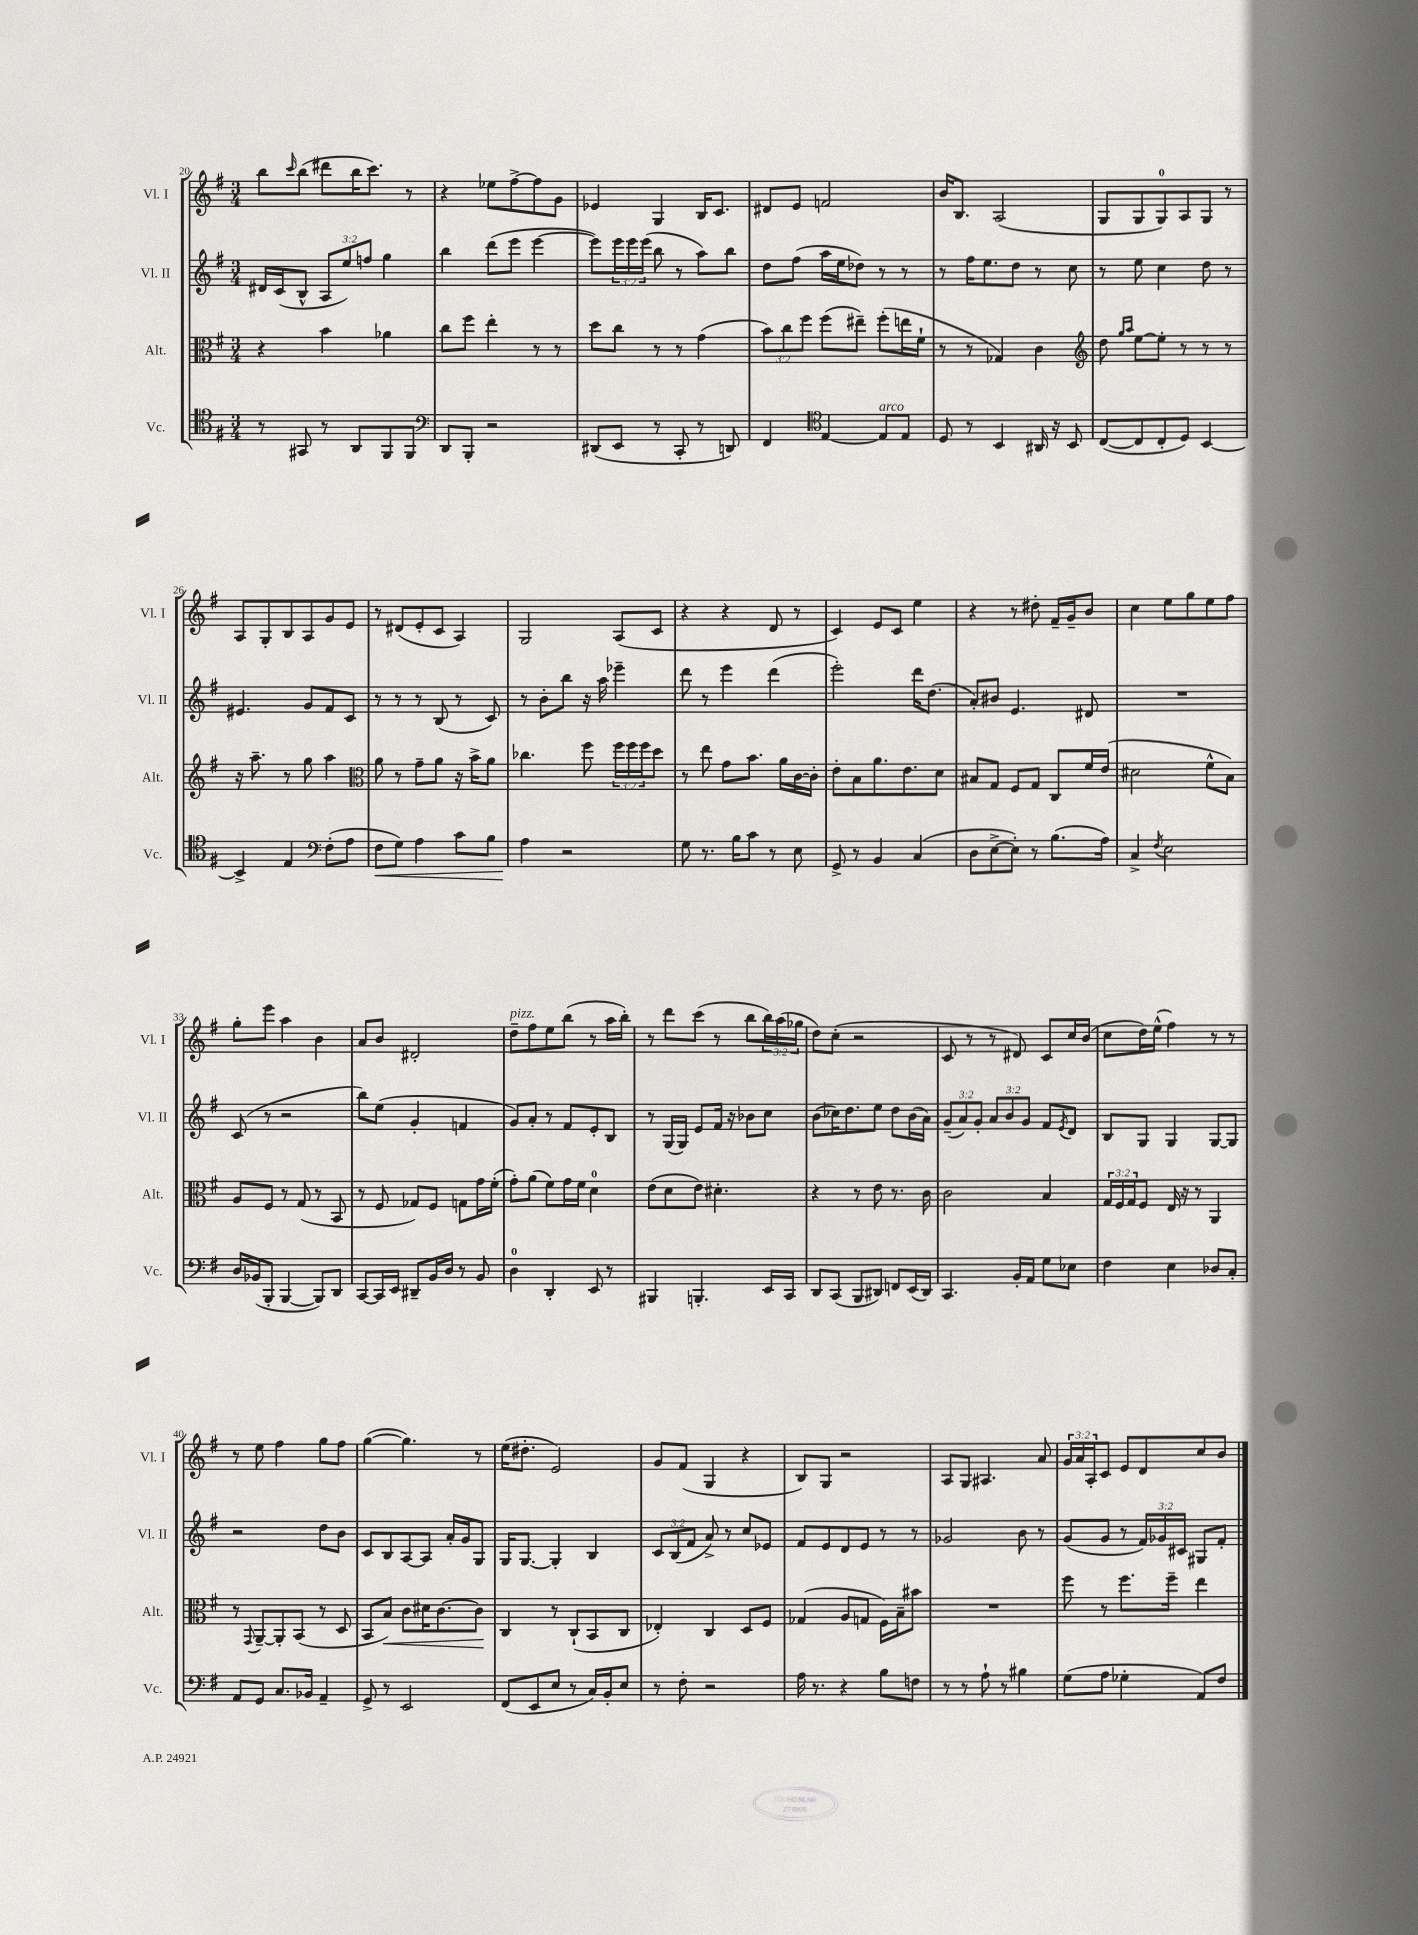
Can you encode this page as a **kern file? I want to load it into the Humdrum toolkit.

**kern	**dynam	**kern	**dynam	**kern	**kern
*part4	*part4	*part3	*part3	*part2	*part1
*staff4	*staff4	*staff3	*staff3	*staff2	*staff1
*I"Vc.	*	*I"Alt.	*	*I"Vl. II	*I"Vl. I
*I'Vc.	*	*I'Alt.	*	*I'Vl. II	*I'Vl. I
*clefC4	*	*clefC3	*	*clefG2	*clefG2
*k[f#]	*	*k[f#]	*	*k[f#]	*k[f#]
*M3/4	*	*M3/4	*	*M3/4	*M3/4
=20	=20	=20	=20	=20	=20
8r	.	4r	.	16d#X/LL	8bb\L
.	.	.	.	(16c/J	.
.	.	.	.	.	16qqccc/
8GG#X/	.	.	.	8B^^/J	(8bb\J
8r	.	4b\	.	12A/L	8ddd#X\L
.	.	.	.	12ee/)	.
8AA/L	.	.	.	.	16bb\K
.	.	.	.	12ffn/J	.
.	.	.	.	.	8.ccc\J)
8FF#/	.	4a-X\	.	4gg\	.
8FF#/J	.	.	.	.	8r
=21	=21	=21	=21	=21	=21
*clefF4	*	*	*	*	*
8DD/L	.	8cc\L	.	4bb\	4r
8BBB'/J	.	8ff#\J	.	.	.
2r	.	4ee'\	.	(8ddd\L	8ee-X\L
.	.	.	.	8eee\J	[8ff#^\
.	.	8r	.	[4eee\	8ff#\]
.	.	8r	.	.	8g\J
=22	=22	=22	=22	=22	=22
(8DD#X/L	.	8dd\L	.	8eee\L])	4e-X/
8EE/J	.	8cc\J	.	24eee\L	.
.	.	.	.	24eee\	.
.	.	.	.	(24eee\JJ	.
8r	.	8r	.	8bb\	4G/
8CC'/	.	8r	.	8r	.
8r	.	(4g\	.	8aa\L)	16B/KL
.	.	.	.	.	8.c/J
8DDn/)	.	.	.	8bb\J	.
=23	=23	=23	=23	=23	=23
4FF#/	.	12b\L)	.	8dd\L	8d#X/L
.	.	12cc\	.	.	.
.	.	.	.	(8ff#\J	8e/J
.	.	12ff#\J	.	.	.
*clefC4	*	*	*	*	*
[4E/	.	(8ff#\L	.	16aa\LL	2fn/
.	.	.	.	16ee\J	.
.	.	8ee#X~\J)	.	8dd-X\J)	.
!LO:TX:a:i:t=arco	!	!	!	!	!
8E/L]	.	(8ff#'\L	.	8r	.
8E/J	.	16een\L	.	8r	.
.	.	16f#`\JJ	.	.	.
=24	=24	=24	=24	=24	=24
8D/	.	8r	.	8r	16b/KL
.	.	.	.	.	8.B/J
8r	.	8r	.	16ff#\KL	.
.	.	.	.	8.ee\	.
4BB/	.	4G-X/)	.	.	(2A/
.	.	.	.	8dd\J	.
16AA#X/	.	4c\	.	8r	.
16r	.	.	.	.	.
8BB/	.	.	.	8cc\	.
=25	=25	=25	=25	=25	=25
*	*	*clefG2	*	*	*
([8C/L	.	8dd\	.	8r	8G/L
.	.	16qqgg/LL	.	.	.
.	.	16qqaa/JJ	.	.	.
8C/]	.	[8ee\L	.	8ee\	8G/
8C'/	.	8ee'\J]	.	4cc\	8G/)
8D/J)	.	8r	.	.	8A/
[4BB/	.	8r	.	8dd\	8G/J
.	.	8r	.	8r	8r
!!LO:LB:g=z
=26	=26	=26	=26	=26	=26
4BB^/]	.	16r	.	4.e#X/	8A/L
.	.	8.aa~\	.	.	.
.	.	.	.	.	8G'/
4E/	.	8r	.	.	8B/
.	.	8gg\	.	8g/L	8A/
*clefF4	*	*	*	*	*
(8F#'\L	.	4aa\	.	8f#/	8g/
8A\J	.	.	.	8c/J	8e/J
=27	=27	=27	=27	=27	=27
*	*	*clefC3	*	*	*
!	!LO:HP:b	!	!	!	!
8F#\L	<	8a\	.	8r	8r
8G\J)	.	8r	.	8r	(8d#X/L
4A\	.	8g~\L	.	8r	8e'/
.	.	8a\J	.	(8B/	8c/J
8c\L	.	16r	.	8r	4A/)
.	.	16b^\KL	.	.	.
8B\J	.	8a\J	.	8c/)	.
=28	=28	=28	=28	=28	=28
4A\	.	4.cc-X\	.	8r	2G/
.	.	.	.	8b'\L	.
2r	[	.	.	8bb\J	.
.	.	8ff#\	.	16r	.
.	.	.	.	16aa\	.
.	.	24ff#\LL	.	4eee-X~\	(8A/L
.	.	24ff#\	.	.	.
.	.	24ff#\J	.	.	.
.	.	8dd\J	.	.	8c/J
=29	=29	=29	=29	=29	=29
8G\	.	8r	.	8ddd\	4r
8.r	.	8ee\	.	8r	.
.	.	8g\L	.	4eee\	4r
16B\KL	.	.	.	.	.
8c\J	.	8.b\J	.	.	.
8r	.	.	.	(4ddd\	8d/
.	.	16a\LL	.	.	.
8E\	.	[16c\	.	.	8r
.	.	16c'\JJ]	.	.	.
=30	=30	=30	=30	=30	=30
8GG^/	.	8e'\L	.	2eee'\)	4c/)
8r	.	8B\	.	.	.
4BB/	.	8.a\	.	.	8e/L
.	.	.	.	.	8c/J
.	.	8.e\	.	.	.
(4C/	.	.	.	16ddd\KL	4ee\
.	.	.	.	(8.dd\J	.
.	.	8d\J	.	.	.
=31	=31	=31	=31	=31	=31
8D\L	.	8B#X/L	.	8a'/L)	4r
[8E^\	.	8G/J	.	8b#X/J	.
8E'\J])	.	8F#/L	.	4.e/	8r
8r	.	8G/J	.	.	8dd#X'\
(8.B\L	.	8C/L	.	.	16f#~/LL
.	.	.	.	.	16g~/J
.	.	16f#/L	.	8d#X/	8b/J
16A\Jk)	.	(16e/JJ	.	.	.
=32	=32	=32	=32	=32	=32
4C^/	.	2d#X\	.	2.r	4cc\
8qF#/	.	.	.	.	.
2E\	.	.	.	.	8ee\L
.	.	.	.	.	8gg\
.	.	8f#^^\L	.	.	8ee\
.	.	8B\J)	.	.	8ff#\J
!!LO:LB:g=z
=33	=33	=33	=33	=33	=33
16D/LL	.	8A/L	.	(8c/	8gg'\L
(16BB-X/J	.	.	.	.	.
8BBB'/J	.	8F#/J	.	8r	8eee\J
[4BBB/	.	8r	.	2r	4aa\
.	.	(8G/	.	.	.
8BBB/L])	.	8r	.	.	4b\
8DD/J	.	8BB/	.	.	.
=34	=34	=34	=34	=34	=34
[8CC/L	.	8r	.	8bb\L)	8a/L
16CC/L]	.	8F#/	.	(8ee\J	8b/J
16EE/JJ	.	.	.	.	.
8DD#X~/L	.	8G-X/L)	.	4g'/	2d#X'/
16BB/L	.	8F#/J	.	.	.
16D/JJ	.	.	.	.	.
8r	.	8Gn\L	.	4fn/	.
8BB/	.	16g\L	.	.	.
.	.	(16f#'\JJ	.	.	.
=35	=35	=35	=35	=35	=35
!	!	!	!	!	!LO:TX:a:i:t=pizz.
4D\	.	8g'\L)	.	8g/L)	8dd~\L
.	.	(8a\J	.	8a'/J	8ff#\
4DD'/	.	8f#\L)	.	8r	8ee\
.	.	16g\L	.	8f#/L	(8bb\J
.	.	16f#\JJ	.	.	.
8EE/	.	4d\	.	8e'/	8r
8r	.	.	.	8B/J	16aa\LL
.	.	.	.	.	16bb'\JJ)
=36	=36	=36	=36	=36	=36
4BBB#X/	.	(8e\L	.	8r	8r
.	.	8d\	.	(16G/LL	8ddd\L
.	.	.	.	16G/JJ)	.
4.BBBn'/	.	8e\J)	.	8e/L	(8ccc\J
.	.	4.d#X'\	.	16f#/Jk	8r
.	.	.	.	16r	.
.	.	.	.	8b-X\L	8bb\L
16EE/LL	.	.	.	8cc\J	24bb\L)
.	.	.	.	.	(24aa\
16CC/JJ	.	.	.	.	.
.	.	.	.	.	24gg-X\JJ
=37	=37	=37	=37	=37	=37
8DD/L	.	4r	.	(8b\L	8dd\L)
(8CC/J	.	.	.	16cc-X\K)	(8cc'\J
.	.	.	.	8.dd\	.
8BBB/L	.	8r	.	.	2r
8DD#X/J)	.	8e\	.	8ee\J	.
8FFn/L	.	8.r	.	8dd\L	.
(16EE/L	.	.	.	(16b\L	.
16DD#/JJ)	.	16c\	.	16a\JJ)	.
=38	=38	=38	=38	=38	=38
4.CC/	.	2c\	.	(12g~/L	8c/
.	.	.	.	12a/)	.
.	.	.	.	.	8r
.	.	.	.	12g'/J	.
.	.	.	.	12a/L	8r
.	.	.	.	12b/	.
16BB'/LL	.	.	.	.	8d#X/)
.	.	.	.	12g/J	.
16AA/JJ	.	.	.	.	.
8G\L	.	4B/	.	8f#/L	8c/L
.	.	.	.	8qe/	.
8E-X\J	.	.	.	8d/J	16cc/L
.	.	.	.	.	(16b/JJ
=39	=39	=39	=39	=39	=39
4F#\	.	24G/LL	.	8B/L	8cc\L
.	.	24F#/	.	.	.
.	.	24G/J	.	.	.
.	.	8F#/J	.	8G/J	16dd\L)
.	.	.	.	.	(16ee^^\JJ
4E\	.	16E/	.	4G/	4ff#\)
.	.	16r	.	.	.
.	.	8r	.	.	.
8D-X/L	.	4AA/	.	[8G/L	8r
8C'/J	.	.	.	8G/J]	8r
!!LO:LB:g=z
=40	=40	=40	=40	=40	=40
8AA/L	.	8r	.	2r	8r
.	.	8qqGG/	.	.	.
8GG/J	.	[8AA~/L	.	.	8ee\
8.C/L	.	8AA'/]	.	.	4ff#\
.	.	(8BB/J	.	.	.
16BB-X/Jk	.	.	.	.	.
4AA~/	.	8r	.	8dd\L	8gg\L
.	.	8D/	.	8b\J	8ff#\J
=41	=41	=41	=41	=41	=41
8GG^/	.	8BB/L	.	8c/L	([4gg\
!	!	!	!LO:HP:b	!	!
8r	.	8B/J)	<	8B/	.
2EE/	.	8c\L	.	[8A/	4.gg\])
.	.	16d#X\K	.	8A/J]	.
.	.	[8.c\	.	.	.
.	.	.	.	16a'/LL	.
.	.	.	.	16g/J	.
.	.	8c\J]	.	8G/J	8r
.	.	.	[	.	.
=42	=42	=42	=42	=42	=42
(8FF#/L	.	4C/	.	16G/KL	(16ee\KL
.	.	.	.	[8.G/J	8.dd#X'\J
8EE/	.	.	.	.	.
8E/J	.	8r	.	4G'/]	2e/)
8r	.	(8C`/L	.	.	.
16C/LL)	.	8BB/	.	4B/	.
16BB'/J	.	.	.	.	.
8E/J	.	8C/J	.	.	.
=43	=43	=43	=43	=43	=43
8r	.	4E-X'/)	.	12c/L	8g/L
.	.	.	.	(12B/	.
8F#'\	.	.	.	.	(8f#/J
.	.	.	.	12f#/J	.
2r	.	4C/	.	8a^/)	4G/
.	.	.	.	8r	.
.	.	8D/L	.	8cc/L	4r
.	.	8F#/J	.	8e-X/J	.
=44	=44	=44	=44	=44	=44
16A\	.	(4G-X/	.	8f#/L	8B/L)
8.r	.	.	.	.	.
.	.	.	.	8e/	8G/J
4r	.	8A/L	.	8d/	2r
.	.	8Gn/J	.	8e/J	.
8B\L	.	16F#\LL)	.	8r	.
.	.	16B~\J	.	.	.
8Fn\J	.	8b#X\J	.	8r	.
=45	=45	=45	=45	=45	=45
8r	.	2.r	.	2g-X/	8A/L
8r	.	.	.	.	8G/J
8A`\	.	.	.	.	4.A#X/
8r	.	.	.	.	.
4B#X\	.	.	.	8b\	.
.	.	.	.	8r	8a/
=46	=46	=46	=46	=46	=46
(8G\L	.	8ff#\	.	(8g/L	24g/LL
.	.	.	.	.	24a/
.	.	.	.	.	24A'/J
8A\J	.	8r	.	8g/J	8c/J
4G-X'\	.	8.ff#\L	.	8r	8e/L
.	.	.	.	24f#/LL)	8d/
.	.	.	.	24g-X/	.
.	.	16ff#~\Jk	.	.	.
.	.	.	.	24c#X/JJ	.
8AA/L)	.	4ee\	.	8G#X/L	8cc/
8F#/J	.	.	.	8f#'/J	8b/J
==	==	==	==	==	==
*-	*-	*-	*-	*-	*-
